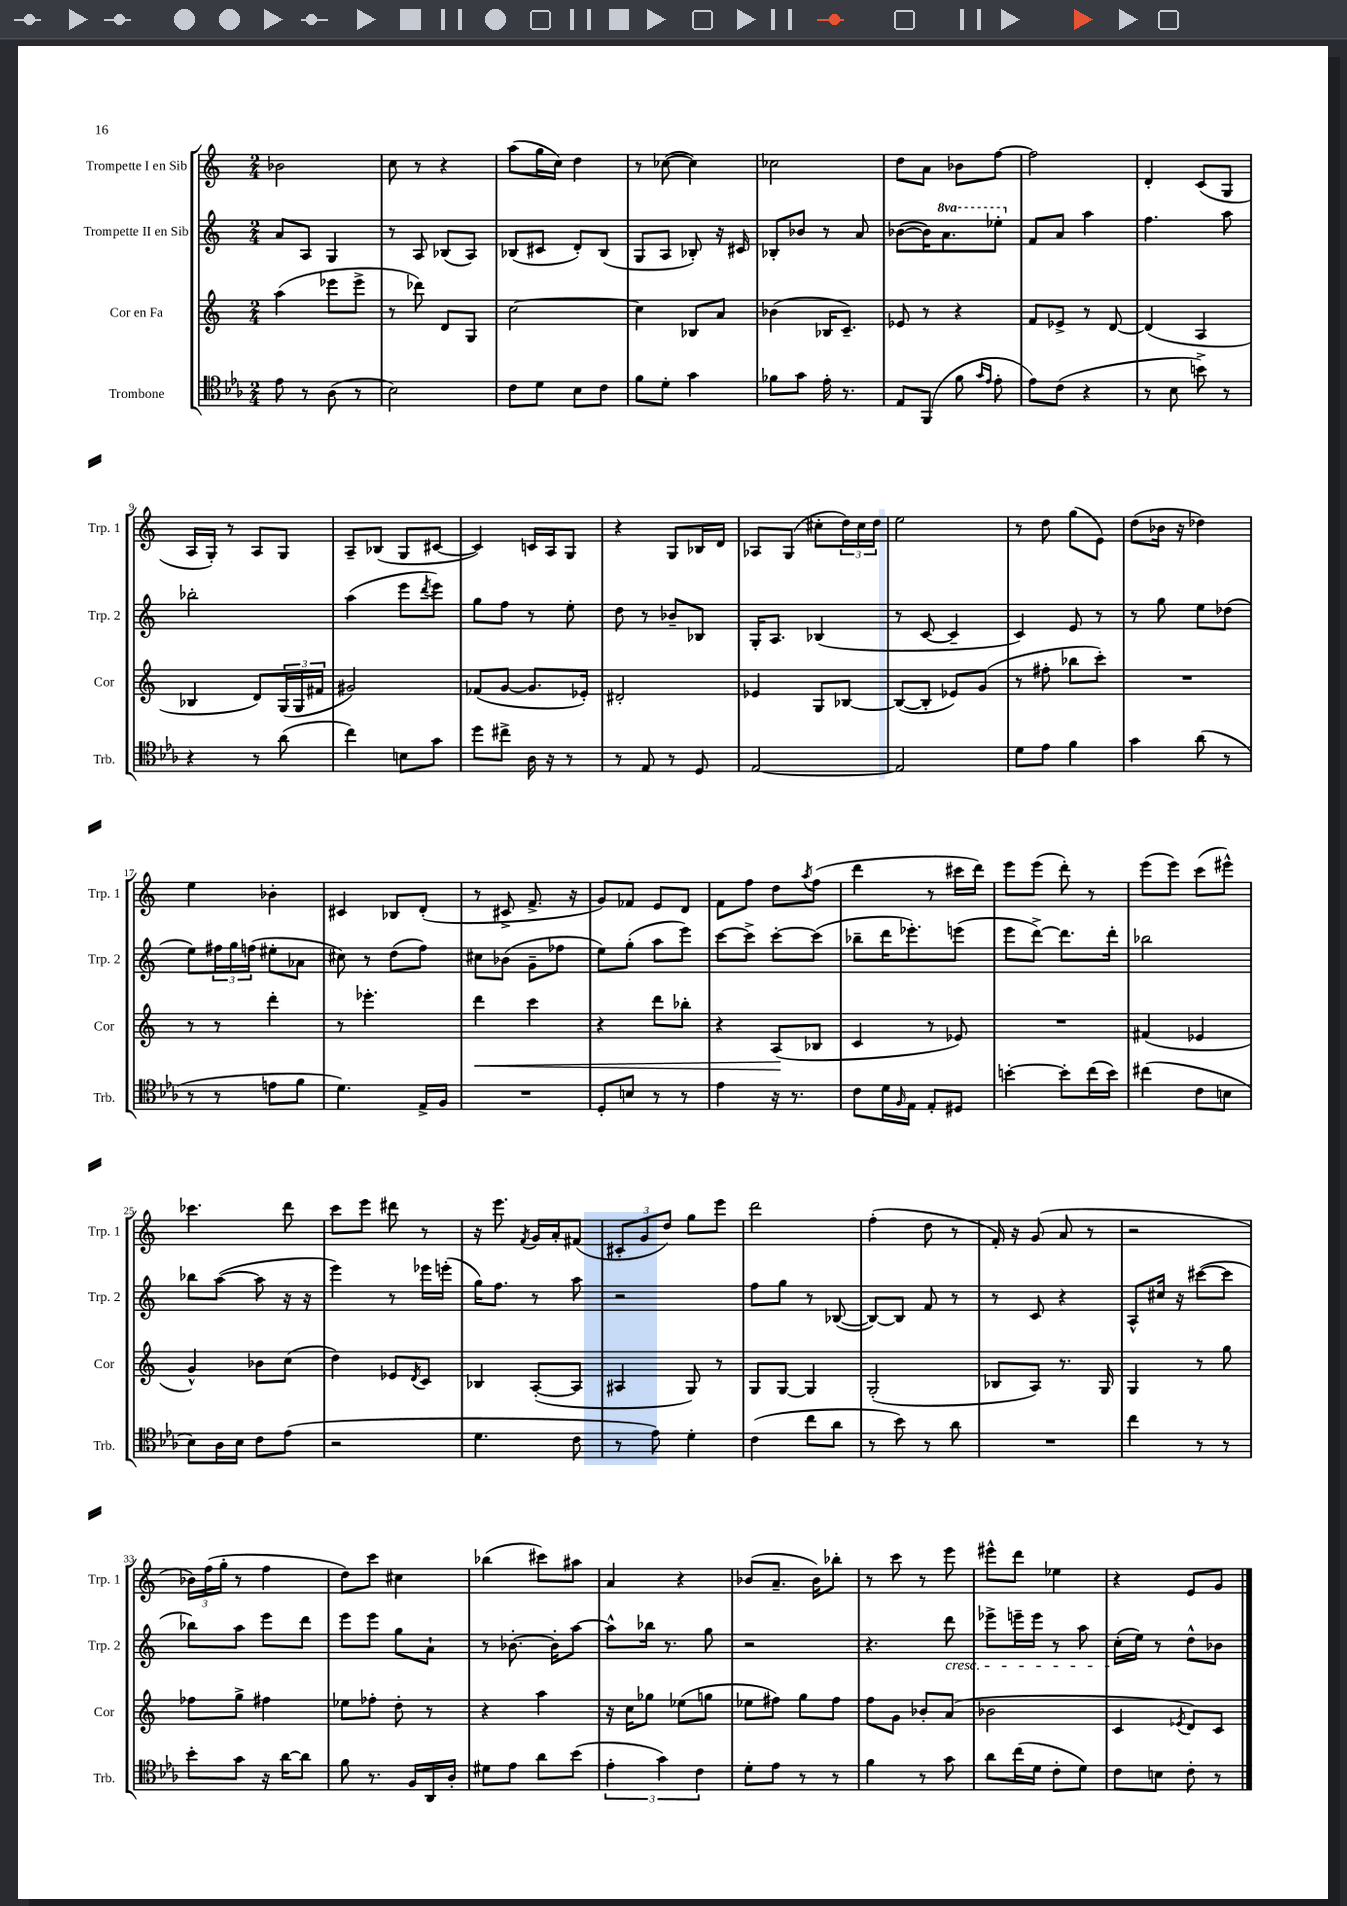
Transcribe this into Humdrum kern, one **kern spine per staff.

**kern	**kern	**kern	**kern
*staff4	*staff3	*staff2	*staff1
*clefC4	*clefG2	*clefG2	*clefG2
*k[b-e-a-]	*k[]	*k[]	*k[]
*M2/4	*M2/4	*M2/4	*M2/4
8e-\	(4aa\	8a/L	2b-\
8r	.	8A/J	.
(8A-\	8eee-\L	4G/	.
8r	8eee-^\J	.	.
=	=	=	=
2B-\)	8r	8r	8cc\
.	8ddd-\)	8A/	8r
.	8d/L	(8B-/L	4r
.	8G/J	8A/J)	.
=	=	=	=
8c\L	[2cc\	(8B-/L	(8aa\L
8d\J	.	8c#/J	16gg\L
.	.	.	16cc\JJ)
8B-\L	.	8d'/L)	4dd\
8c\J	.	(8B-/J	.
=	=	=	=
8f\L	4cc\]	8G/L	8r
8d'\J	.	8A/J	([8cc-\
4g\	8B-/L	8B-'/)	4cc-\])
.	8a/J	16r	.
.	.	16c#/	.
=	=	=	=
8f-\L	(4b-\	8B-'/L	2cc-\
8g\J	.	8b-/J	.
16e-'\	16B-/LK	8r	.
8.r	8.c~/J)	.	.
.	.	8a/	.
=	=	=	=
8E-/L	8e-/	([8b-\L	8dd\L
(8FF/J	8r	16b-\]K)	8a\J
.	.	8.aa\	.
8f\	4r	.	8b-\L
16qqg/LL	.	.	.
16qqe-/JJ	.	.	.
8e-'\	.	8eee-'\J	[8ff\J
=	=	=	=
8e-\L)	8f/L	8f/L	2ff\]
(8c\J	8e-^/J	8a/J	.
4r	8r	4aa\	.
.	[8d/	.	.
=	=	=	=
8r	(4d/]	4.ff\	4d'/
8B-\	.	.	.
8b^\)	4A/	.	(8c/L
8r	.	8aa\	8G/J
=	=	=	=
4r	4B-/	2bb-'\	16A/LL
.	.	.	16G'/JJ)
.	.	.	8r
8r	8d/L)	.	8A/L
(8a-\	(24G/L	.	8G/J
.	24G/	.	.
.	24f#/JJ	.	.
=	=	=	=
4cc\)	2g#/)	(4aa\	8A~/L
.	.	.	(8B-/J
8B\L	.	8eee\L	8G/L
.	.	8qddd/	.
8g\J	.	8eee\J)	[8c#/J
=	=	=	=
8dd\L	(8f-/L	8gg\L	4c#/])
8cc#^\J	[8g/J	8ff\J	.
16A-\	8.g/]L	8r	16c/LL
16r	.	.	16A/J
8r	.	8ee'\	8G/J
.	16e-'/Jk)	.	.
=	=	=	=
8r	2d#'/	8dd\	4r
8E-/	.	8r	.
8r	.	8b-~/L	8G/L
8D/	.	8B-/J	16B-/L
.	.	.	16d/JJ
=	=	=	=
[2E-/	4e-/	16G'/LK	8A-/L
.	.	8.A/J	.
.	.	.	(8G/J
.	8G/L	(4B-/	8cc#'\L
.	[8B-/J	.	24dd\L)
.	.	.	24cc#\
.	.	.	24dd\JJ
=	=	=	=
2E-/]	(8B-/_L	8r	2ee\
.	8B-'/]J	[8c/	.
.	8e-/L)	4c~/]	.
.	(8g/J	.	.
=	=	=	=
8d\L	8r	4c/)	8r
8e-\J	8ff#'\	.	8dd\
4f\	8bb-\L	8e/	(8gg\L
.	8ccc'\J)	8r	8e\J)
=	=	=	=
4g\	2r	8r	(8dd\L
.	.	8gg\	16b-\Jk
.	.	.	16r
(8a-\	.	8ee\L	4dd-\)
8r	.	(8dd-\J	.
=	=	=	=
8r	8r	8ee\L)	4ee\
8r	8r	24ff#\L	.
.	.	24gg\	.
.	.	(24ff\JJ	.
8e\L	4ddd'\	8ee#'\L	4b-'\
8f\J	.	8a-\J	.
=	=	=	=
4.d\)	8r	8cc#\)	4c#/
.	4.eee-'\	8r	.
.	.	(8dd\L	8B-/L
16E-^/LL	.	8ff\J)	(8d'/J
16F/JJ	.	.	.
=	=	=	=
2r	4ddd\	8cc#\L	8r
.	.	(8b-\J	8c#^/
.	4ccc\	8g~\L	8.f^/
.	.	8ff-\J	.
.	.	.	16r
=	=	=	=
8D'/L	4r	8ee\L)	8g/L)
8B/J	.	(8gg'\J	8f-/J
8r	8ddd\L	8aa\L	8e/L
8r	8bb-'\J	8eee\J)	8d/J
=	=	=	=
4e-\	4r	[8ccc\L	8f\L
.	.	8ccc^\]J	8ff\J
16r	(8A/L	[8ccc'\L	8dd\L
8.r	.	.	.
.	.	.	8qaa/
.	8B-/J	(8ccc\]J	(8ff\J
=	=	=	=
8c\L	4c/	8bb-~\L	4ddd\
16d\L	.	16ddd\K	.
16qqF/	.	.	.
16E-\JJ	.	8.eee-'\)	.
8E-'/L	8r	.	8r
8D#/J	8e-/)	(8eee\J	16ccc#\LL
.	.	.	16ddd\JJ)
=	=	=	=
[4b'\	2r	8eee\L	8eee\L
.	.	[8ddd^\J)	(8eee\J
8b'\]L	.	8.ddd\]L	8ddd'\)
(16cc\L	.	.	8r
16b\JJ)	.	16ddd'\Jk	.
=	=	=	=
(4cc#\	(4f#/	2bb-\	(8eee\L
.	.	.	8eee\J)
8c\L	4e-/	.	(8ccc\L
8B\J	.	.	8eee#^^\J)
=	=	=	=
8B-\L)	4g^^/)	8bb-\L	4.ccc-\
16A-\L	.	([8aa\J	.
16B-\JJ	.	.	.
8c\L	8b-\L	8aa\]	.
(8e-\J	(8cc\J	16r	8ddd\
.	.	16r	.
=	=	=	=
2r	4dd\)	4eee\)	8ccc\L
.	.	.	8eee\J
.	8e-/L	8r	8ddd#\
.	8qd/	.	.
.	8c/J	16eee-\LL	8r
.	.	(16eee'\JJ	.
=	=	=	=
4.d\	4B-/	16gg\LK)	16r
.	.	8.ff\J	8.eee\
.	.	.	8qf/
.	([8A'/L	8r	16g/LL
.	.	.	16a'/J
8c\	8A/]J	8aa\	(8f#/J
=	=	=	=
8r	4A#/	2r	12c#'/L
.	.	.	12g/
8e-\)	.	.	.
.	.	.	12dd/J)
4d'\	8G/)	.	8gg\L
.	8r	.	8eee\J
=	=	=	=
(4c\	8G/L	8ff\L	2ddd\
.	[8G/J	8gg\J	.
8cc\L	4G/]	8r	.
8a-\J	.	([8B-/	.
=	=	=	=
8r	(2G'/	8B-/_L)	(4ff'\
8b-\)	.	8B-/]J	.
8r	.	8f/	8dd\
8a-\	.	8r	8r
=	=	=	=
2r	8B-/L	8r	16f'/)
.	.	.	16r
.	8A/J)	8c/	(8g/
.	8.r	4r	8a/
.	.	.	8r
.	16G/	.	.
=	=	=	=
4cc\	4G/	8A^^/L	2r
.	.	16cc#/Jk	.
.	.	16r	.
8r	8r	([8ccc#\L	.
8r	8gg\	8ccc#\]J	.
=	=	=	=
8b-'\L	8ff-\L	8bb-\L)	24b-\LL)
.	.	.	(24ff\
.	.	.	24gg'\JJ
8g\J	8gg^\J	8aa\J	8r
16r	4ff#\	8eee\L	4ff\
[16a-\LK	.	.	.
8a-\]J	.	8ddd\J	.
=	=	=	=
8f\	8ee-\L	8eee\L	8dd\L)
8.r	8ff-'\J	8eee\J	8ccc\J
.	8dd'\	8gg\L	4cc#\
16F/LL	.	.	.
16AA-/	8r	8a`\J	.
16A-'/JJ	.	.	.
=	=	=	=
8d#\L	4r	8r	(4bb-\
8e-\J	.	[8.b-'\	.
8a-\L	4aa\	.	8ccc#\L)
.	.	16b-'\]LK	.
(8b-\J	.	[8aa\J	8aa#\J
=	=	=	=
6e-'\	16r	8aa^^\]L	4a/
.	16cc\LK	.	.
.	8gg-\J	16bb-\Jk	.
6g\)	.	.	.
.	.	8.r	.
.	(8ee-\L	.	4r
6c\	.	.	.
.	8gg\J	8gg\	.
=	=	=	=
8d'\L	8ee-\L	2r	(8b-/L
8e-\J	8ff#\J)	.	8.a~/J
8r	8gg\L	.	.
.	.	.	16b-\LK)
8r	8ff#\J	.	8bb-'\J
=	=	=	=
4f\	8ff\L	4.r	8r
.	8g\J	.	8ccc\
8r	8b-'/L	.	8r
8g\	(8a/J	8ddd\	8eee\
=	=	=	=
8a-\L	2b-\	8eee-^\L	8eee#^^\L
(16cc\L	.	16eee~\L	8ddd\J
16d\JJ	.	16eee\JJ	.
8c'\L	.	8r	4ee-\
8d\J)	.	8aa\	.
=	=	=	=
8c\L	4c/	(16cc'\LL	4r
.	.	16ee\JJ)	.
8B\J	.	8r	.
.	8qe-/	.	.
8c'\	8d/L)	8dd^^\L	8e/L
8r	8c/J	8b-\J	8g/J
==	==	==	==
*-	*-	*-	*-
